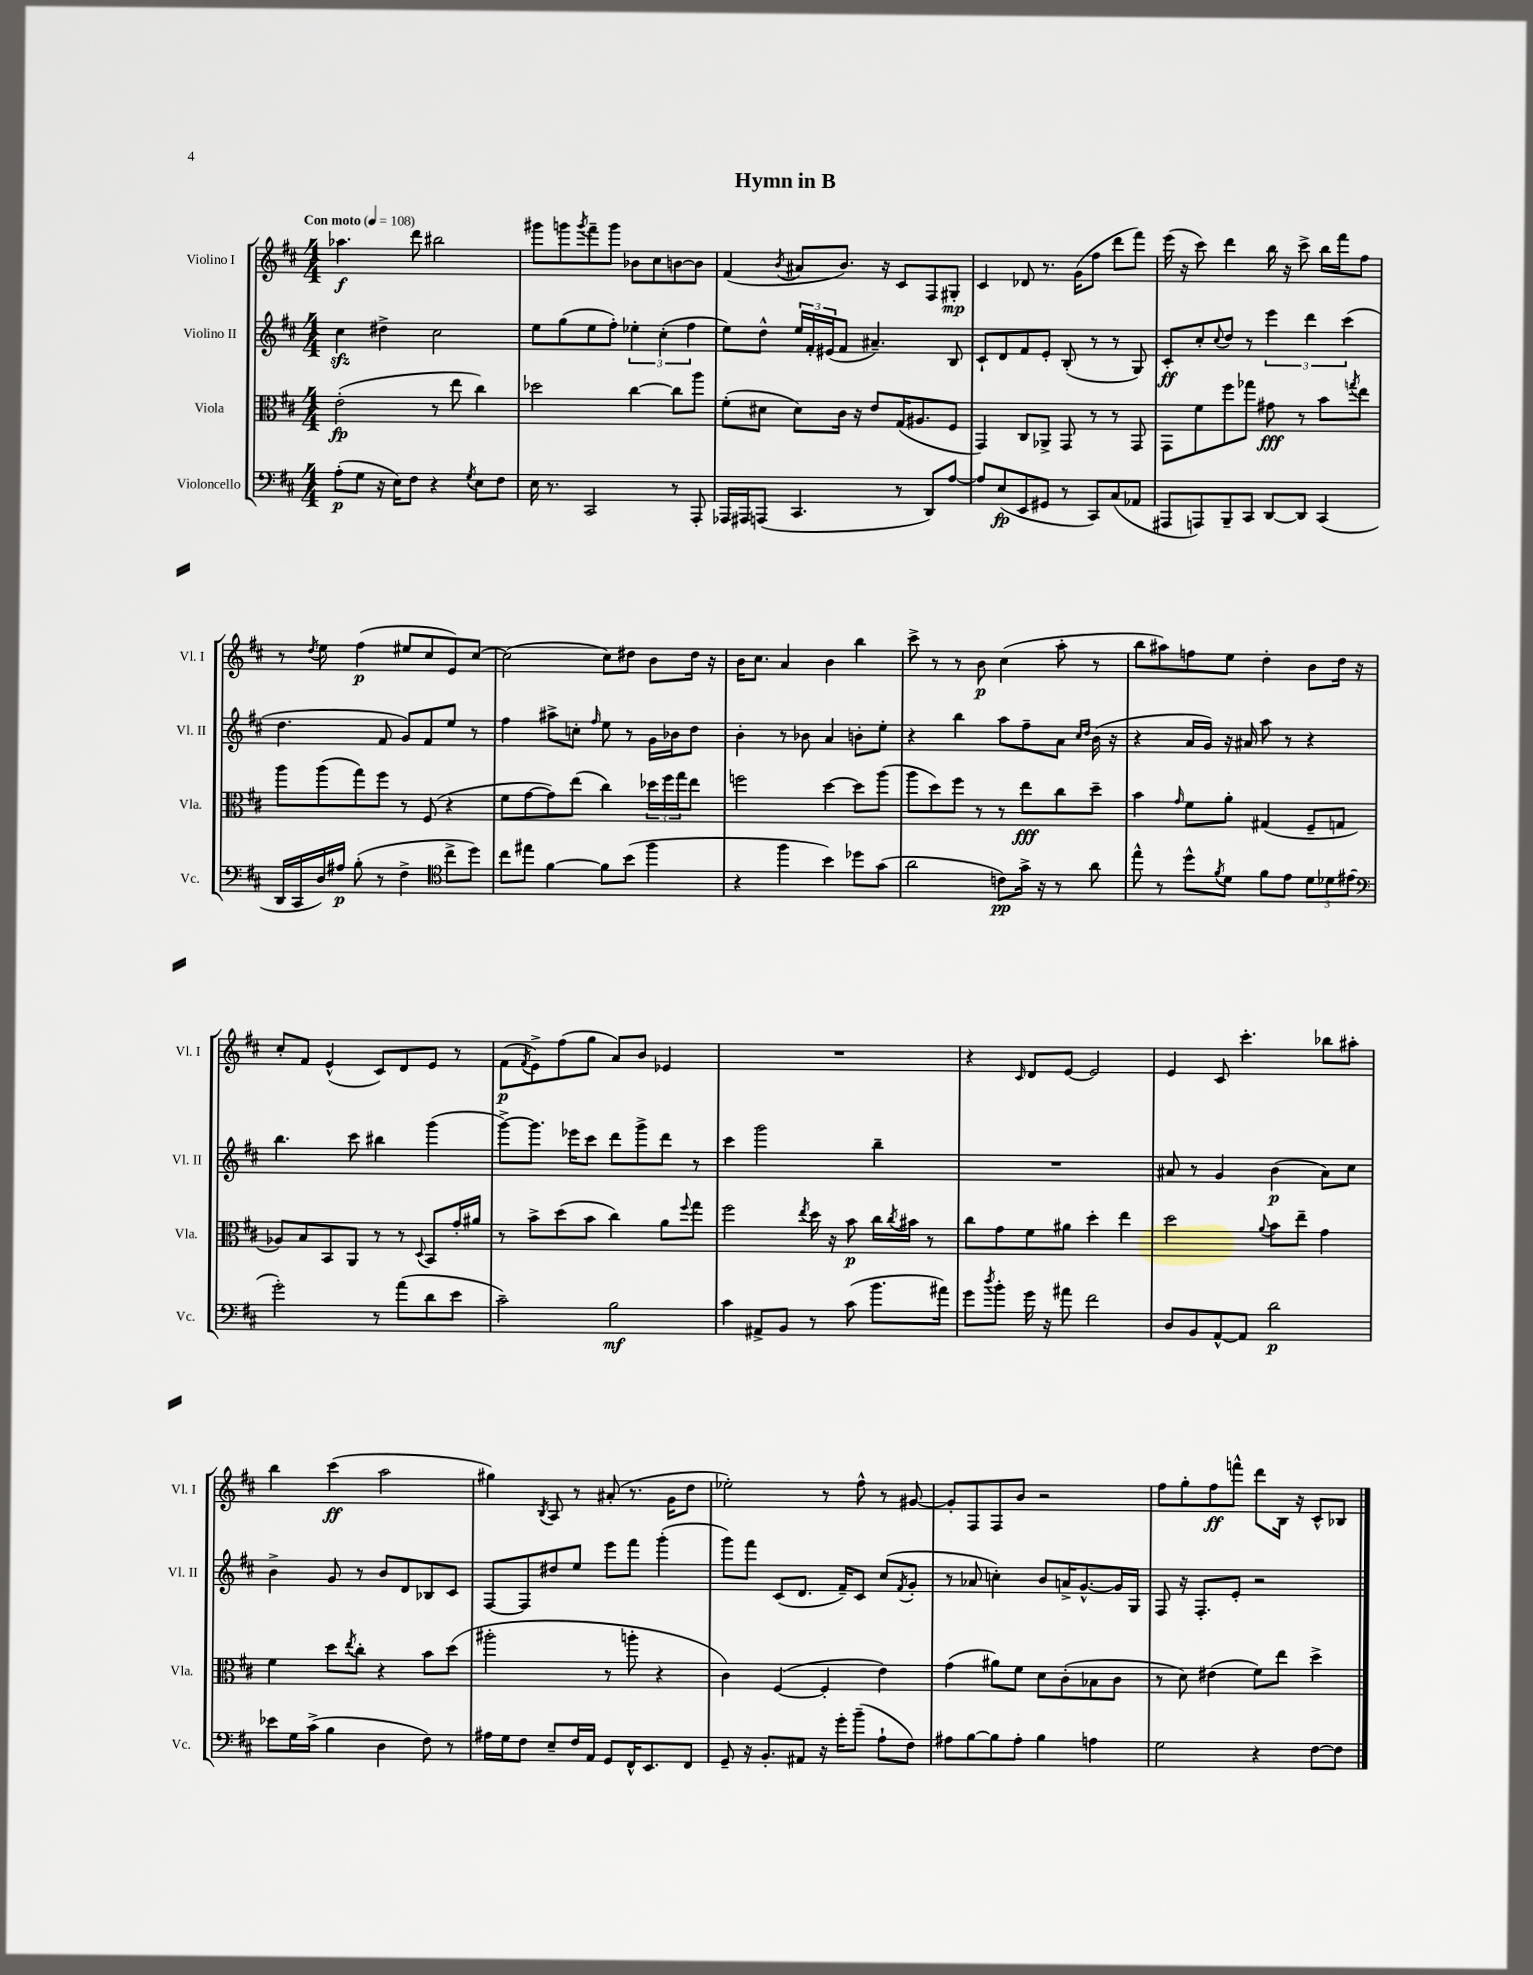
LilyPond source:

\header { title = "Hymn in B" }
<<
\new StaffGroup <<
\new Staff = "s0" \with { instrumentName = "Violino I" shortInstrumentName = "Vl. I" } {
    \clef treble \key d \major \numericTimeSignature \time 4/4 \tempo "Con moto" 4 = 108
    aes''4.\f d'''8 bis''2 |
    gis'''8 g'''8 \acciaccatura { g'''8 } fis'''8-- g'''8 bes'8 cis''8 b'8~ b'8 |
    fis'4( \acciaccatura { b'8 } ais'8 b'8.) r16 cis'8 fis8 gis8-.\mp |
    cis'4 des'8 r8. g'16( fis''8 d'''8 fis'''8) |
    e'''16( r16 cis'''8) d'''4 b''16 r16 cis'''8-> b''16 fis'''16 fis''8 |
    r8 \acciaccatura { d''8 } e''8 fis''4\p( eis''8 cis''8 e'8) cis''8~ |
    cis''2( cis''8) dis''8 b'8 dis''16 r16 |
    b'16 cis''8. a'4 b'4 b''4 |
    cis'''8-> r8 r8 b'8\p cis''4( a''8-. r8 |
    b''8 ais''8) f''8 e''8 d''4-. b'8 d''16 r16 |
    cis''8-. fis'8 e'4-^( cis'8) d'8 e'8 r8 |
    fis'8\p( \acciaccatura { fis'8 } e'8->) fis''8( g''8 a'8) b'8 ees'4 |
    R1 |
    r4 \grace { cis'16 } d'8 e'8~ e'2 |
    e'4 cis'8 cis'''4.-. bes''8 ais''8-. |
    b''4 cis'''4\ff( a''2 |
    gis''4) \acciaccatura { b8 } a8 r8 ais'8-.( r8. g'16 d''8 |
    ees''2-.) r8 fis''8-^ r8 gis'8~ |
    gis'8-. fis8 fis8 b'8 r2 |
    fis''8 g''8-. fis''8\ff f'''8-^ d'''8 b16 r16 cis'8-^ bes8 \bar "|." |
}
\new Staff = "s1" \with { instrumentName = "Violino II" shortInstrumentName = "Vl. II" } {
    \clef treble \key d \major \numericTimeSignature \time 4/4
    cis''4\sfz dis''4-> cis''2 |
    e''8 g''8( e''8 fis''8-.) \tuplet 3/2 { ees''4-. cis''4-.( fis''4 } |
    e''8) d''8-^ \tuplet 3/2 { e''16 fis'16-. eis'16( } fis'8 ais'4.--) b8 |
    cis'8-! d'8 fis'8 e'8-. b8-.( r8 r8 g8) |
    cis'8-.\ff cis''8-. \appoggiatura { cis''8 } d''8 r8 \tuplet 3/2 { e'''4 d'''4 cis'''4( } |
    d''4. fis'8 g'8) fis'8 e''8 r8 |
    fis''4 ais''8-> c''8-. \grace { fis''16 } e''8 r8 g'16 bes'16 d''8 |
    b'4-. r8 bes'8 a'4 b'8-. e''8-. |
    r4 b''4 a''8 fis''8-- a'8 \grace { cis''16 d''16 } b'16( r16 |
    r4 a'16 g'16) r16 ais'16 a''8 r8 r4 |
    b''4. cis'''8 bis''4 g'''4( |
    g'''8~->) g'''8. ees'''16 cis'''8 d'''8 g'''8-> d'''8 r8 |
    cis'''4 g'''2 b''4-- |
    R1 |
    ais'8 r8 g'4 b'4\p( ais'8) cis''8 |
    b'4-> g'8 r8 b'8 d'8 bes8 cis'8 |
    fis8~ fis8 dis''8 e''8 e'''8 fis'''8 g'''4-.( |
    g'''8) fis'''8 cis'8( d'8. fis'16--) cis'8 cis''8( \acciaccatura { fis'8 } g'8-. |
    r8 aes'8 c''4-.) b'8 a'16-> g'8.~-^ g'16 g16 |
    fis8 r16 fis8.-. e'8-. r2 \bar "|." |
}
\new Staff = "s2" \with { instrumentName = "Viola" shortInstrumentName = "Vla." } {
    \clef alto \key d \major \numericTimeSignature \time 4/4
    e'2-.\fp( r8 e''8 cis''4) |
    des''2 cis''4~ cis''8 a''8 |
    fis'8-.( dis'8 dis'8) cis'16 r16 e'8 g16( ais8. fis8 |
    g,4) cis8 aes,8-> g,8 r8 r8 g,8 |
    g,8 fis'8 fis''8 ges''8 gis'8\fff r8 b'8 \acciaccatura { g''8 } e''8 |
    a''8 a''8( g''8) fis''8 r8 fis8( r4 |
    fis'8 g'8~ g'8) e''8( cis''4) \tuplet 3/2 { des''16 fis''16 g''16 } e''8 |
    f''2 d''4~ d''8 a''8( |
    a''8 d''8) fis''8 r8 r8 e''8\fff cis''8 d''8-- |
    b'4 \grace { g'16 } fis'8 a'8-. gis4( fis8-- g8 |
    aes8) b8 b,8 a,8 r8 r8 \appoggiatura { d8 } b,8 g'16-. ais'16 |
    r8 b'8-> d''8( b'8 cis''4) a'8 \appoggiatura { fis''8 } g''8 |
    fis''2 \acciaccatura { e''8 } d''16 r16 b'8\p cis''16 \acciaccatura { cis''8 } bis'16 r8 |
    cis''8 g'8 fis'8 ais'8 d''4-. e''4 |
    d''2 \appoggiatura { a'8 } b'8 e''8-- g'4 |
    fis'4 d''8 \acciaccatura { e''8 } cis''8-. r4 b'8 d''8( |
    ais''2-. r8 a''8-. r4 |
    cis'4) fis4~( fis4-. e'4) |
    g'4( ais'8) fis'8 d'8 cis'8-.( bes8 cis'8 |
    r8 d'8) eis'4( fis'8) e''8 d''4-> \bar "|." |
}
\new Staff = "s3" \with { instrumentName = "Violoncello" shortInstrumentName = "Vc." } {
    \clef bass \key d \major \numericTimeSignature \time 4/4
    a8-.\p( g8 r16 e16) fis8 r4 \acciaccatura { g8 } e8 fis8 |
    e16 r8. cis,2 r8 a,,8-. |
    aes,,16 ais,,16 a,,8( cis,4. r8 d,8) a8~ |
    a8 e8\fp( e,8 gis,8 r8 cis,8) cis8( aes,8 |
    ais,,8 a,,8) b,,8-- cis,8 d,8~ d,8 cis,4( |
    d,16 cis,16 d16) ais16\p b8-.( r8 fis4-> \clef tenor cis''8-> d''8) |
    cis''8 eis''8 fis'4~ fis'8 b'8( fis''4 |
    r4 fis''4 b'4) des''8 g'8( |
    a'2 c'8\pp) g'16-> r16 r8 a'8 |
    e''8-^ r8 d''8-^ \acciaccatura { fis'8 } d'8 fis'8 e'8 \tuplet 3/2 { d'8 des'8 eis'8( } |
    \clef bass g'2-.) r8 a'8( d'8 e'8 |
    cis'2--) b2\mf |
    cis'4 ais,8-> b,8 r8 cis'8( b'8. ais'16) |
    g'8 \acciaccatura { d''8 } b'8-. g'16 r16 ais'8 fis'2 |
    d8 b,8 a,8~-^ a,8 d'2\p |
    ees'8 g16 cis'16->( b4 d4 fis8) r8 |
    ais16 g16 fis8 e8-- fis16 a,16 g,8 fis,16-^ e,8. fis,8 |
    g,8-- r16 b,8.-. ais,8 r16 g'16-. b'8--( a8-! fis8) |
    ais8 b8~ b8 ais8-. b4 a4 |
    g2 r4 fis8~ fis8 \bar "|." |
}
>>
>>
\layout { \context { \Score \remove "Bar_number_engraver" } }
